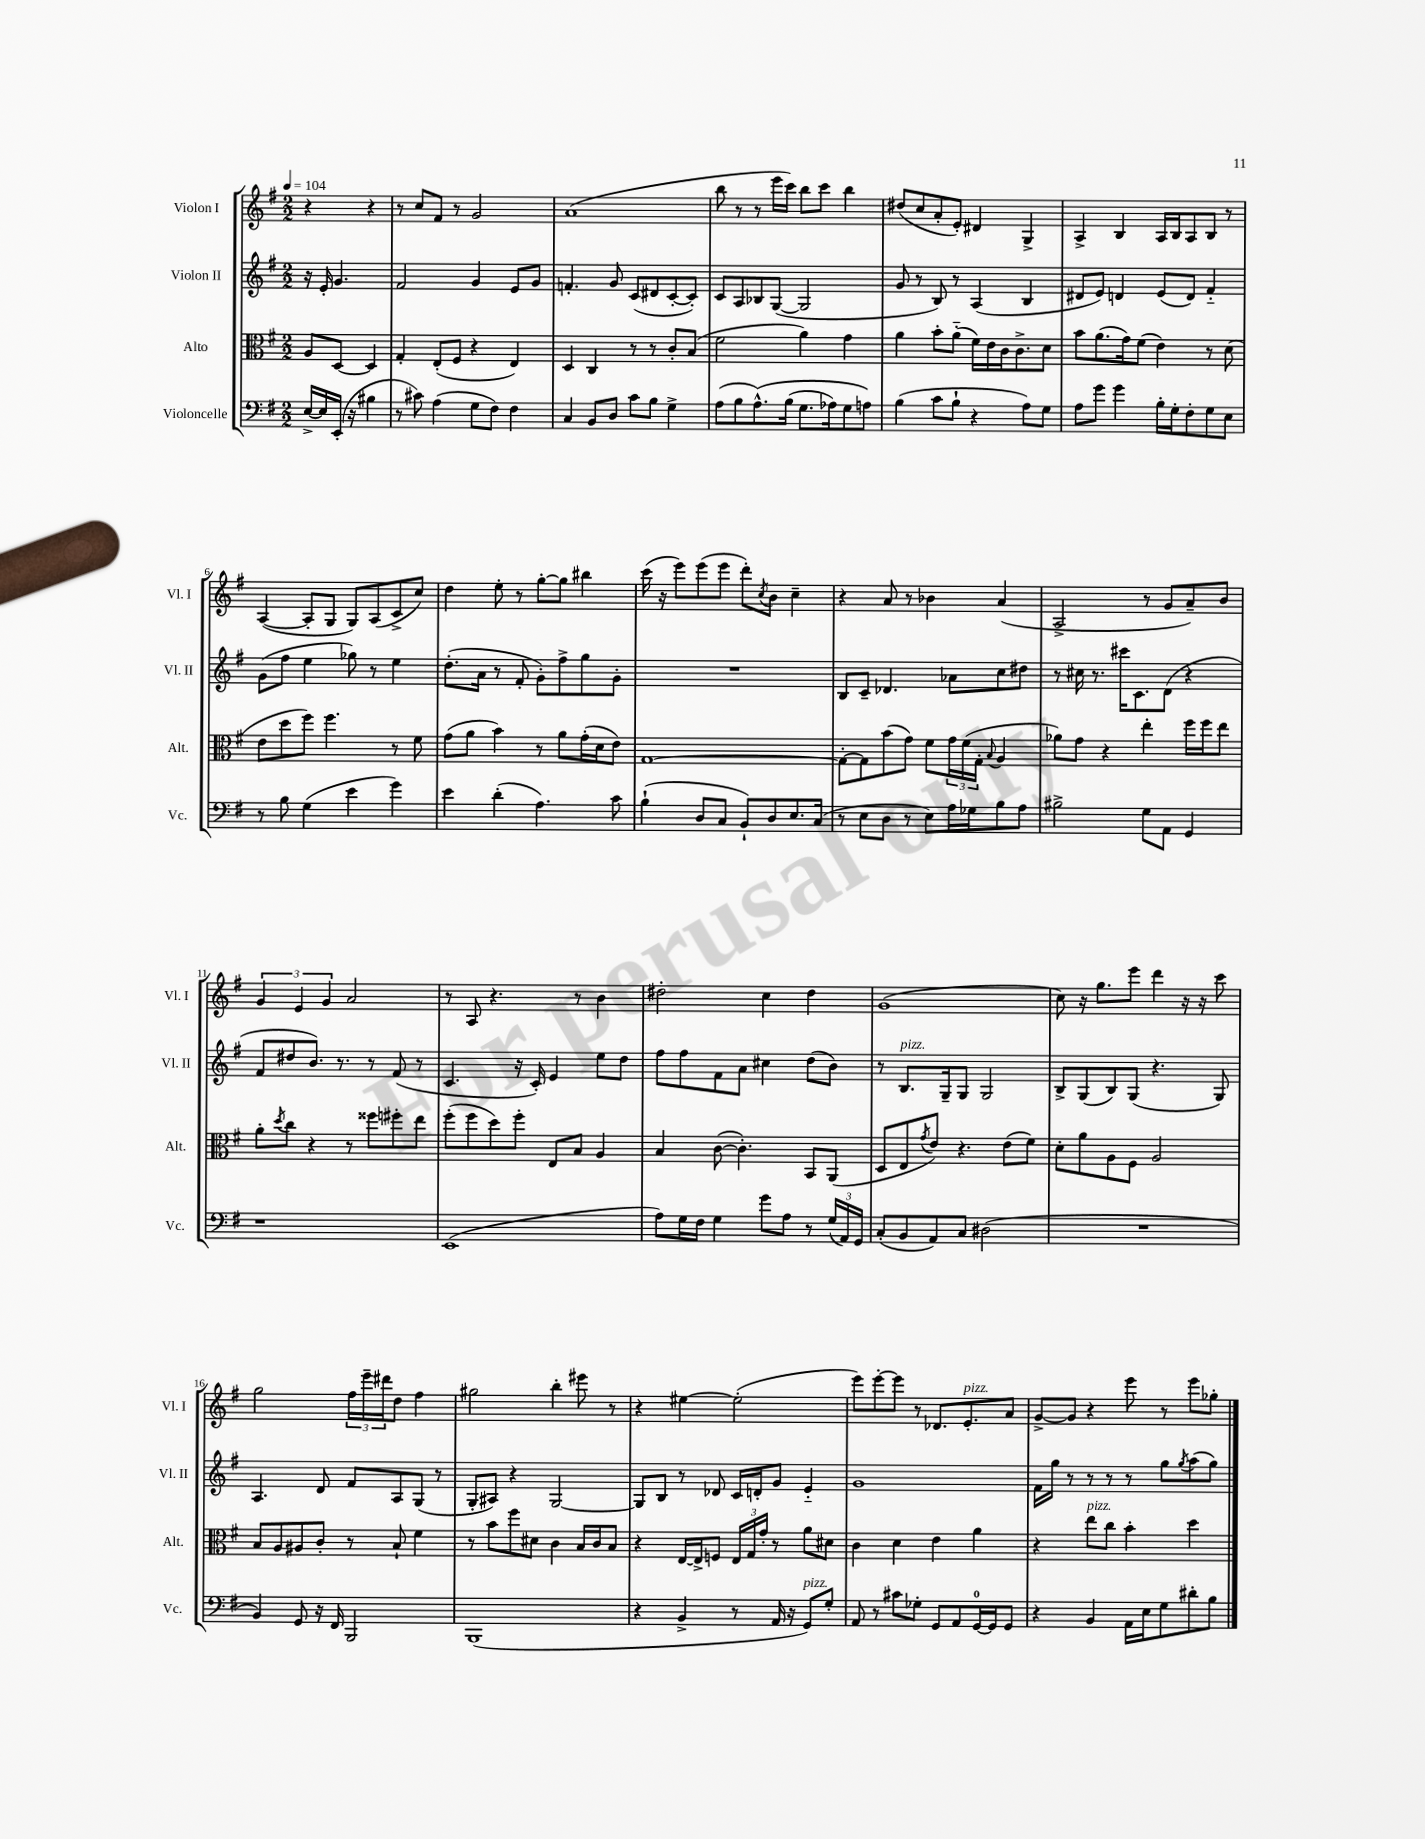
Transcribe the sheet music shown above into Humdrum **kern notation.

**kern	**kern	**kern	**kern
*part4	*part3	*part2	*part1
*staff4	*staff3	*staff2	*staff1
*I"Violoncelle	*I"Alto	*I"Violon II	*I"Violon I
*I'Vc.	*I'Alt.	*I'Vl. II	*I'Vl. I
*clefF4	*clefC3	*clefG2	*clefG2
*k[f#]	*k[f#]	*k[f#]	*k[f#]
*M2/2	*M2/2	*M2/2	*M2/2
*MM104	*MM104	*MM104	*MM104
=	=	=	=
[16E^/LL	8A/L	16r	4r
16E/]	.	16e'/	.
(16EE'/JJ	[8D/J	4.g/	.
16r	.	.	.
4B#X\	4D/]	.	4r
=1	=1	=1	=1
8r	4G'/	2f#/	8r
8c#X\)	.	.	8cc/L
(4A\	(8E'/L	.	8f#/J
.	8F#/J	.	8r
8G\L	4r	4g/	2g/
8F#\J)	.	.	.
4F#\	4E/)	8e/L	.
.	.	8g/J	.
=2	=2	=2	=2
4C/	4D/	4.fn'/	(1a
8BB/L	4C/	.	.
8D/J	.	8g/	.
8c\L	8r	(8c/L	.
8B\J	8r	8d#X/	.
4G^\	8c'/L	[8c'/	.
.	(8B/J	8c'/J])	.
=3	=3	=3	=3
(8A\L	2f#\	8c/L	8bb\
8B\	.	8A/	8r
(8.A^^\)	.	8B-X/	8r
.	.	([8G/J	16eee\LL
(16B\Jk	.	.	16ccc\JJ)
8.G\L	4a\)	2G/]	8bb\L
.	.	.	8ccc\J
16A-X\k)	.	.	.
8G\	4g\	.	4bb\
8An\J)	.	.	.
=4	=4	=4	=4
(4B\	4a\	8g/	(8dd#X/L
.	.	8r	8cc/
8c\L	8b'\L	8B/)	8a'/
8B`\J	(8a\J	8r	8e'/J)
4r	16f#\LL)	(4A/	4d#X/
.	16e\	.	.
.	16c\J	.	.
.	8.c^\	.	.
8A\L)	.	4B/	4G^/
8G\J	8d\J	.	.
=5	=5	=5	=5
8A\L	8b\L	8d#X/L	4A^/
8g\J	(8.a\	8e/J)	.
4g\	.	4dn/	4B/
.	16g\k)	.	.
.	(8f#\J	.	.
16B'\LL	4e\)	(8e/L	16A/LL
16G'\J	.	.	16B/J
8F#'\	.	8d/J)	8A/
8G\	8r	4f#/	8B/J
8E\J	(8d\	.	8r
!!LO:LB:g=z
=6	=6	=6	=6
8r	8e\L	(8g\L	([4A/
8B\	8dd\	8ff#\J	.
(4G\	8ff#\J)	4ee\	8A'/L]
.	4.ff#\	.	8G/J
4e\	.	8gg-X\)	8G/L)
.	.	8r	(8A/
4g\)	8r	4ee\	8c^/
.	8f#\	.	8cc/J)
=7	=7	=7	=7
4e\	(8g\L	(8.dd'\L	4dd\
.	8a\J	.	.
.	.	16a\Jk	.
(4d'\	4b\)	8r	8ee'\
.	.	8f#'/	8r
4.A\)	8r	8g'\L)	[8gg'\L
.	8a\L	8ff#^\	8gg\J]
.	(16g'\L	8gg\	4bb#X\
.	16d\J	.	.
8c\	8e\J)	8g'\J	.
=8	=8	=8	=8
(4B`\	[1G	1r	(16ccc\
.	.	.	16r
.	.	.	8eee\L)
8D/L	.	.	(8eee\
8C/J	.	.	8eee\J
8BB`/L)	.	.	8ddd'\L)
.	.	.	8qcc/
8D/	.	.	8b\J
8.E/	.	.	4cc~\
(16C/Jk	.	.	.
=9	=9	=9	=9
8r	8G'\L_	8B/L	4r
8E\L	8G\]	8c~/J	.
8D\J	(8b\	4.d-X/	8a/
8r	8g\J)	.	8r
8E\L)	8f#\L	.	4b-X\
16A\L	24g\L	8a-X\L	.
.	(24f#\	.	.
16G-X\J	.	.	.
.	24G'\JJ	.	.
.	8qqB/	.	.
8B\	4A/	8cc\	(4a/
8A\J	.	8dd#X\J	.
=10	=10	=10	=10
2B#X^\	8a-X\L)	8r	2A^/
.	8g\J	16cc#X\	.
.	.	8.r	.
.	4r	.	.
.	.	16ccc#X\KL	.
.	.	8.c\	.
8G\L	4ee'\	.	8r
8AA\J	.	(8d\J	8g/L
4GG/	16ff#\LL	4r	8a~/)
.	16ff#\J	.	.
.	8ee\J	.	8b/J
!!LO:LB:g=z
=11	=11	=11	=11
1r	8a'\L	8f#/L	6g/
.	8qdd/	.	.
.	8cc\J	8dd#X/	.
.	.	.	6e/
.	4r	8.b/J)	.
.	.	.	6g/
.	.	8.r	.
.	8r	.	2a/
.	8ff##X\L	8r	.
.	8ff#X'\	(8f#/	.
.	8ee\J	8r	.
=12	=12	=12	=12
(1EE	(8ff#'\L	4.c/	8r
.	8ff#\	.	8A/
.	8dd\)	.	4.r
.	8ff#'\J	16r	.
.	.	16c'/)	.
.	8E/L	4e/	.
.	8B/J	.	8r
.	4A/	8ee\L	4b\
.	.	8dd\J	.
=13	=13	=13	=13
8A\L)	4B/	8ff#\L	2dd#X'\
16G\L	.	8ff#\	.
16F#\JJ	.	.	.
4G\	([8c\	8f#\	.
.	4.c'\])	8a\J	.
8g\L	.	4cc#X\	4cc\
8A\J	.	.	.
8r	8BB/L	(8dd\L	4dd#\
(24G/LL	(8AA/J	8b\J)	.
24AA/)	.	.	.
24GG/JJ	.	.	.
=14	=14	=14	=14
(8C'/L	8D/L	8r	(1g
!	!	!LO:TX:a:i:t=pizz.	!
8BB/	8E/	8.B/L	.
.	8qg/	.	.
8AA/)	8e/J)	.	.
.	.	16G~/k	.
8C/J	4.r	8G/J	.
(2D#X\	.	2G/	.
.	(8e\L	.	.
.	8f#\J)	.	.
=15	=15	=15	=15
1r	8d'\L	8B^/L	8cc\)
.	8a\	(8G/	16r
.	.	.	8.gg\L
.	8A\	8B/)	.
.	8F#\J	(8G/J	8eee\J
.	2A/	4.r	4ddd\
.	.	.	16r
.	.	.	16r
.	.	8G/)	8ccc\
!!LO:LB:g=z
=16	=16	=16	=16
4BB/)	8B/L	4.A/	2gg\
.	8A/	.	.
8GG/	8A#X/	.	.
16r	8c'/J	8d/	.
16FF#/	.	.	.
2BBB/	8r	8f#/L	24ff#\LL
.	.	.	24eee~\
.	.	.	24ddd#X\J
.	8B`/	8A/	8dd\J
.	4f#\	(8G/J	4ff#\
.	.	8r	.
=17	=17	=17	=17
(1BBB	8r	8G'/L	2gg#X\
.	8b\L	8A#X/J)	.
.	8ff#\	4r	.
.	8d#X\J	.	.
.	4c\	[2G/	4bb'\
.	16B/LL	.	8eee#X\
.	16c/J	.	.
.	8B/J	.	8r
=18	=18	=18	=18
4r	4r	8G/L]	4r
.	.	8B/J	.
4BB^/	[16E/LL	8r	[4ee#X\
.	16E^/J]	.	.
.	8Fn/J	8d-X/	.
8r	24E/LL	16c/LL	(2ee#'\]
.	24G/	.	.
.	.	16dn'/J	.
.	24g'/JJ	.	.
16AA/	8r	8g/J	.
16r	.	.	.
!LO:TX:a:i:t=pizz.	!	!	!
8GG/L)	8a\L	4e/	.
8G'/J	8d#X\J	.	.
=19	=19	=19	=19
8AA/	4c\	1g	8eee\L)
8r	.	.	[8eee'\
8c#X\L	4d\	.	8eee\J]
8G-X'\J	.	.	8r
8GG/L	4e\	.	8.d-X/L
8AA/	.	.	.
!	!	!	!LO:TX:a:i:t=pizz.
.	.	.	8.e'/
[16GG/L	4a\	.	.
16GG/J]	.	.	.
8GG/J	.	.	8a/J
=20	=20	=20	=20
4r	4r	16f#\LL	[8g^/L
.	.	16gg\JJ	.
.	.	8r	8g/J]
!	!LO:TX:a:i:t=pizz.	!	!
4BB/	8ee\L	8r	4r
.	8cc\J	8r	.
16AA\LL	4b'\	8r	8eee\
16E\J	.	.	.
8G\	.	8gg\L	8r
.	.	8qgg/	.
8d#X'\	4dd\	(8aa\	8eee\L
8B\J	.	8gg\J)	8gg-X'\J
==	==	==	==
*-	*-	*-	*-
